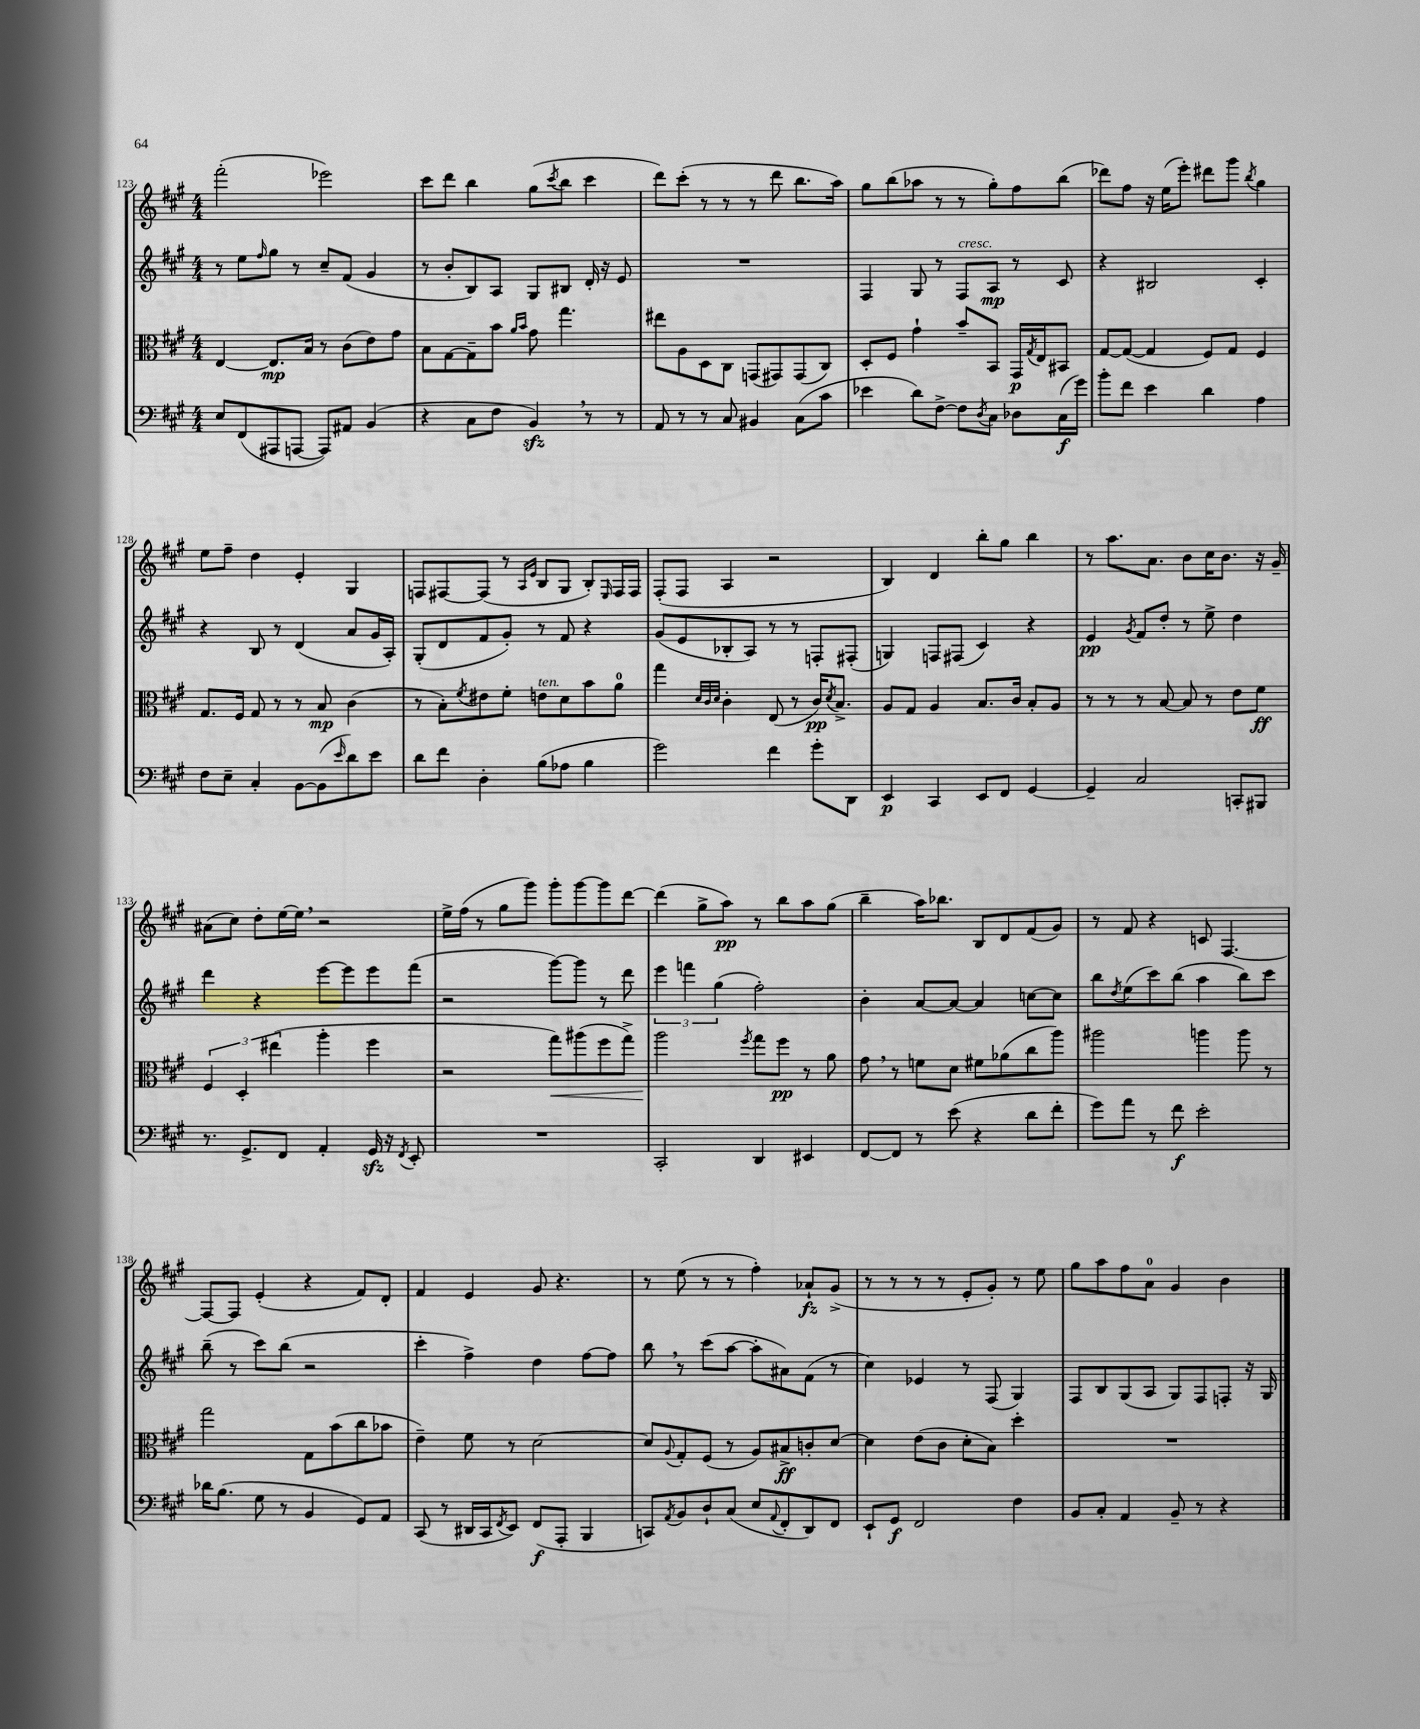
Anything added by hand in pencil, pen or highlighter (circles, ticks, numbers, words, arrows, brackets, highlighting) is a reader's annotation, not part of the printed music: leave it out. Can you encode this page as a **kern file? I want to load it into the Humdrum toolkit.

**kern	**dynam	**kern	**dynam	**kern	**dynam	**kern	**dynam
*part4	*part4	*part3	*part3	*part2	*part2	*part1	*part1
*staff4	*staff4	*staff3	*staff3	*staff2	*staff2	*staff1	*staff1
*clefF4	*	*clefC3	*	*clefG2	*	*clefG2	*
*k[f#c#g#]	*	*k[f#c#g#]	*	*k[f#c#g#]	*	*k[f#c#g#]	*
*M4/4	*	*M4/4	*	*M4/4	*	*M4/4	*
=123	=123	=123	=123	=123	=123	=123	=123
8E/L	.	[4E/	.	8r	.	(2fff#'\	.
(8FF#/	.	.	.	8ee\L	.	.	.
.	.	.	.	16qqff#/	.	.	.
8AAA#X/	.	8.E/L]	mp	8gg#\J	.	.	.
[8AAAn/J	.	.	.	8r	.	.	.
.	.	16B/Jk	.	.	.	.	.
8AAA/L])	.	8r	.	8cc#~/L	.	2eee-X\)	.
8AA#X/J	.	(8c#\L	.	(8f#/J	.	.	.
(4BB/	.	8e\)	.	4g#/	.	.	.
.	.	8g#\J	.	.	.	.	.
=124	=124	=124	=124	=124	=124	=124	=124
4r	.	8B\L	.	8r	.	8ccc#\L	.
.	.	[8G#\	.	8b'/L	.	8ddd\J	.
8C#\L	.	8G#~\]	.	8B/)	.	4bb\	.
8F#\J	.	8b\J	.	8A/J	.	.	.
.	.	16qqa/LL	.	.	.	.	.
.	.	16qqb/JJ	.	.	.	.	.
4BBzz,/)	.	8g#\	.	8G#/L	.	(8gg#\L	.
.	.	.	.	.	.	8qccc#/	.
.	.	4.gg#\	.	8B#X/J	.	8bb\J	.
8r	.	.	.	16d'/	.	4ccc#\	.
.	.	.	.	16r	.	.	.
8r	.	.	.	8e/	.	.	.
=125	=125	=125	=125	=125	=125	=125	=125
8AA/	.	8ee#X\L	.	1r	.	8ddd\L)	.
8r	.	8A\	.	.	.	(8ccc#'\J	.
8r	.	8D\	.	.	.	8r	.
8C#/	.	8C#\J	.	.	.	8r	.
4BB#X/	.	(8GGn/L	.	.	.	8r	.
.	.	8GG#X/)	.	.	.	8ddd\	.
(8C#\L	.	(8GG#/	.	.	.	8.bb\L	.
8c#\J	.	8C#/J)	.	.	.	.	.
.	.	.	.	.	.	16aa\Jk)	.
=126	=126	=126	=126	=126	=126	=126	=126
4e-X\	.	8D'/L	.	4F#/	.	8gg#\L	.
.	.	8F#/J	.	.	.	(8bb\	.
8d\L)	.	4g#`\	.	8G#/	.	8aa-X\J	.
[8F#^\J	.	.	.	8r	.	8r	.
!	!	!	!	!LO:TX:a:i:t=cresc.	!	!	!
8F#\L]	.	8b~/L	.	8F#/L	.	8r	.
8qD/	.	.	.	.	.	.	.
8C#\J	.	8BB/J	.	8A/J	mp	8gg#'\L)	.
8D-X\L	.	16GG#/LL	p	8r	.	8ff#\	.
.	.	8qG#/	.	.	.	.	.
.	.	16E/J	.	.	.	.	.
(16C#\L	f	8BB#X/J	.	8c#/	.	(8bb\J	.
16g#\JJ)	.	.	.	.	.	.	.
=127	=127	=127	=127	=127	=127	=127	=127
8b'\L	.	[8G#/L	.	4r	.	8ddd-X\L)	.
8f#\J	.	(8G#/J_	.	.	.	8ff#\J	.
4e\	.	4G#/]	.	2B#X/	.	16r	.
.	.	.	.	.	.	(16ee\KL	.
.	.	.	.	.	.	8eee'\J)	.
4d\	.	8F#/L)	.	.	.	8ddd#X\L	.
.	.	8G#/J	.	.	.	8ggg#\J	.
.	.	.	.	.	.	8qbb/	.
4A\	.	4F#/	.	4c#'/	.	4gg#\	.
!!LO:LB:g=z
=128	=128	=128	=128	=128	=128	=128	=128
8F#\L	.	8.G#/L	.	4r	.	8ee\L	.
8E~\J	.	.	.	.	.	8ff#~\J	.
.	.	16F#/Jk	.	.	.	.	.
4C#'/	.	8G#/	.	8B/	.	4dd\	.
.	.	8r	.	8r	.	.	.
[8BB\L	.	8r	.	(4d/	.	4e'/	.
(8BB\]	.	8B/	mp	.	.	.	.
16qqe/	.	.	.	.	.	.	.
8d\)	.	(4c#\	.	8a/L	.	4G#/	.
8e\J	.	.	.	16g#/L	.	.	.
.	.	.	.	16A'/JJ)	.	.	.
=129	=129	=129	=129	=129	=129	=129	=129
8d\L	.	8r	.	(8G#'/L	.	8Fn/L	.
8f#\J	.	8B'\L)	.	8d/	.	[8F#X/	.
.	.	8qf#/	.	.	.	.	.
4D'\	.	8e#X\	.	8f#/	.	(8F#/J]	.
.	.	8f#'\J	.	8g#'/J)	.	8r	.
.	.	.	.	.	.	16qqA/LL	.
.	.	.	.	.	.	16qqe/JJ	.
!	!	!LO:TX:a:i:t=ten.	!	!	!	!	!
(8B\L	.	8en\L	.	8r	.	8B/L	.
8A-X\J	.	8d\	.	8f#/	.	8G#/J	.
4B\	.	8b\	.	4r	.	8B'/L)	.
.	.	.	.	.	.	16qqE/	.
.	.	8a\J	.	.	.	16F#/L	.
.	.	.	.	.	.	16F#/JJ	.
=130	=130	=130	=130	=130	=130	=130	=130
2g#\)	.	4gg#\	.	(8g#/L	.	(8F#'/L	.
.	.	.	.	8e/	.	8F#/J	.
.	.	32qqd/LLL	.	.	.	.	.
.	.	32qqc#/	.	.	.	.	.
.	.	32qqd/JJJ	.	.	.	.	.
.	.	4c#'\	.	8B-X'/	.	4A/	.
.	.	.	.	8A/J)	.	.	.
4f#\	.	(8E/	.	8r	.	2r	.
.	.	8r	.	8r	.	.	.
8g#'\L	.	16c#/KL)	pp	8Fn'/L	.	.	.
.	.	8qd/	.	.	.	.	.
.	.	8.B^/J	.	.	.	.	.
8DD\J	.	.	.	(8F#X'/J	.	.	.
=131	=131	=131	=131	=131	=131	=131	=131
4EE/	p	8A/L	.	4Gn/)	.	4B/)	.
.	.	8G#/J	.	.	.	.	.
4CC#/	.	4A/	.	8Fn/L	.	4d/	.
.	.	.	.	(8F#X/J	.	.	.
8EE/L	.	8.B/L	.	4c#/)	.	8bb'\L	.
8FF#/J	.	.	.	.	.	8gg#\J	.
.	.	16c#/Jk	.	.	.	.	.
[4GG#/	.	8B'/L	.	4r	.	4bb\	.
.	.	8A/J	.	.	.	.	.
=132	=132	=132	=132	=132	=132	=132	=132
4GG#~/]	.	8r	.	4e/	pp	8r	.
.	.	8r	.	.	.	8.aa\L	.
.	.	.	.	8qg#/	.	.	.
2C#/	.	8r	.	8f#/L	.	.	.
.	.	.	.	.	.	8.a\J	.
.	.	[8B/	.	8dd'/J	.	.	.
.	.	8B/]	.	8r	.	8b\L	.
.	.	8r	.	8ee^\	.	16cc#\K	.
.	.	.	.	.	.	8.b\J	.
8CCn'/L	.	8e\L	.	4dd\	.	.	.
8BBB#X/J	.	8f#\J	ff	.	.	16r	.
.	.	.	.	.	.	16g#~/	.
!!LO:LB:g=z
=133	=133	=133	=133	=133	=133	=133	=133
8.r	.	6F#/	.	4ddd\	.	(8a#X\L	.
.	.	.	.	.	.	8cc#\J)	.
.	.	6D'/	.	.	.	.	.
8.GG#^/L	.	.	.	.	.	.	.
.	.	.	.	4r	.	8dd'\L	.
.	.	(6ee#X\	.	.	.	.	.
8FF#/J	.	.	.	.	.	[16ee\L	.
.	.	.	.	.	.	16ee,\JJ]	.
4AA'/	.	4aa'\	.	[8eee\L	.	2r	.
.	.	.	.	8eee\]	.	.	.
16GG#zz/	.	4ff#\	.	8eee\	.	.	.
16r	.	.	.	.	.	.	.
8qFF#/	.	.	.	.	.	.	.
8EE'/	.	.	.	(8fff#\J	.	.	.
=134	=134	=134	=134	=134	=134	=134	=134
1r	.	2r	.	2r	.	16ee^\LL	.
.	.	.	.	.	.	(16ff#\JJ	.
.	.	.	.	.	.	8r	.
.	.	.	.	.	.	8gg#\L	.
.	.	.	.	.	.	8ggg#\J)	.
!	!	!	!LO:HP:b	!	!	!	!
.	.	8gg#\L)	<	[8ggg#\L)	.	8ggg#'\L	.
.	.	(8aa#X\	.	8ggg#\J]	.	[8ggg#\	.
.	.	8ff#\	.	8r	.	8ggg#\]	.
.	.	8gg#^\J)	.	8ddd\	.	[8ddd\J	.
=135	=135	=135	=135	=135	=135	=135	=135
2CC#'/	.	2aa\	.	6eee\	.	(4ddd\]	.
.	.	.	.	6fffn\	.	.	.
.	.	.	.	.	.	8gg#^\L	.
.	.	.	.	(6gg#\	.	.	.
.	.	.	.	.	.	8aa\J)	pp
.	.	8qff#/	.	.	.	.	.
4DD/	.	8gg#\L	[	2ff#'\)	.	8r	.
.	.	8ff#\J	pp	.	.	8bb\L	.
4EE#X/	.	8r	.	.	.	8aa\	.
.	.	8a\	.	.	.	(8gg#\J	.
=136	=136	=136	=136	=136	=136	=136	=136
[8FF#/L	.	8g#,\	.	4b'\	.	4bb~\	.
8FF#/J]	.	8r	.	.	.	.	.
8r	.	8fn\L	.	[8a/L	.	16aa\KL)	.
.	.	.	.	.	.	8.bb-X\J	.
(8e\	.	8d\J	.	8a/J_	.	.	.
4r	.	8f#X\L	.	4a/]	.	8B/L	.
.	.	(8a-X\	.	.	.	8d/	.
8d\L	.	8cc#\	.	[8ccn\L	.	(8f#/	.
8f#'\J	.	8aa\J)	.	8cc\J]	.	8g#/J)	.
=137	=137	=137	=137	=137	=137	=137	=137
8g#\L)	.	2aa#X\	.	8bb\L	.	8r	.
.	.	.	.	8qdd/	.	.	.
8a\J	.	.	.	(8ee\	.	8f#/	.
8r	.	.	.	8ccc#\)	.	4r	.
8f#\	f	.	.	(8bb\J	.	.	.
2e'\	.	4aan\	.	4aa\	.	8cn/	.
.	.	.	.	.	.	[4.F#/	.
.	.	8aa\	.	8bb\L)	.	.	.
.	.	8r	.	8ccc#\J	.	.	.
!!LO:LB:g=z
=138	=138	=138	=138	=138	=138	=138	=138
16d-X\KL	.	2gg#\	.	(8bb~\	.	8F#/L_	.
(8.B\J	.	.	.	.	.	.	.
.	.	.	.	8r	.	8F#/J]	.
8G#\	.	.	.	8ccc#\L)	.	(4e'/	.
8r	.	.	.	(8bb\J	.	.	.
4BB/	.	8G#\L	.	2r	.	4r	.
.	.	(8b\	.	.	.	.	.
8GG#/L)	.	8cc#\	.	.	.	8f#/L)	.
8AA/J	.	8b-X\J	.	.	.	8d'/J	.
=139	=139	=139	=139	=139	=139	=139	=139
(8CC#/	.	4e~\)	.	4ccc#'\	.	4f#/	.
8r	.	.	.	.	.	.	.
16DD#X/LL	.	8f#\	.	4ff#^\)	.	4e/	.
16CC#/J	.	.	.	.	.	.	.
8qFF#/	.	.	.	.	.	.	.
8EE/J)	.	8r	.	.	.	.	.
(8FF#/L	f	[2d\	.	4dd\	.	8g#/	.
8AAA'/J	.	.	.	.	.	4.r	.
4BBB/	.	.	.	[8ff#\L	.	.	.
.	.	.	.	8ff#\J]	.	.	.
=140	=140	=140	=140	=140	=140	=140	=140
8CCn/L)	.	8d/L]	.	8bb,\	.	8r	.
8qAA/	.	8qqA/	.	.	.	.	.
8BB/	.	8G#'/	.	8r	.	(8ee\	.
8D`/	.	(8F#/J	.	(8ccc#\L	.	8r	.
(8C#/J	.	8r	.	[8aa\J	.	8r	.
8E/L	.	8A/L)	.	8aa'\L]	.	4ff#'\)	.
8qqAA/	.	.	.	.	.	.	.
8FF#'/	.	8B#X^/	ff	8a#X\)	.	.	.
8DD/)	.	8cn'/	.	(8f#\J	.	8a-X`/L	fz
8FF#/J	.	[8d/J	.	8r	.	(8g#^/J	.
=141	=141	=141	=141	=141	=141	=141	=141
8EE`/L	.	4d\]	.	4cc#\)	.	8r	.
8GG#/J	f	.	.	.	.	8r	.
2FF#/	.	(8e\L	.	4e-X/	.	8r	.
.	.	8c#\J	.	.	.	8r	.
.	.	8d'\L	.	8r	.	8e'/L	.
.	.	8B\J)	.	(8F#/	.	8g#'/J)	.
4F#\	.	4dd'\	.	4G#/)	.	8r	.
.	.	.	.	.	.	8ee\	.
=142	=142	=142	=142	=142	=142	=142	=142
8BB/L	.	1r	.	8F#/L	.	8gg#\L	.
8C#'/J	.	.	.	8B/	.	8aa\	.
4AA/	.	.	.	(8G#/	.	8ff#\	.
.	.	.	.	8A/J	.	8a\J	.
8BB~/	.	.	.	8G#/L)	.	4g#/	.
8r	.	.	.	8F#/	.	.	.
4r	.	.	.	8Fn'/J	.	4b\	.
.	.	.	.	16r	.	.	.
.	.	.	.	16G#/	.	.	.
==	==	==	==	==	==	==	==
*-	*-	*-	*-	*-	*-	*-	*-
